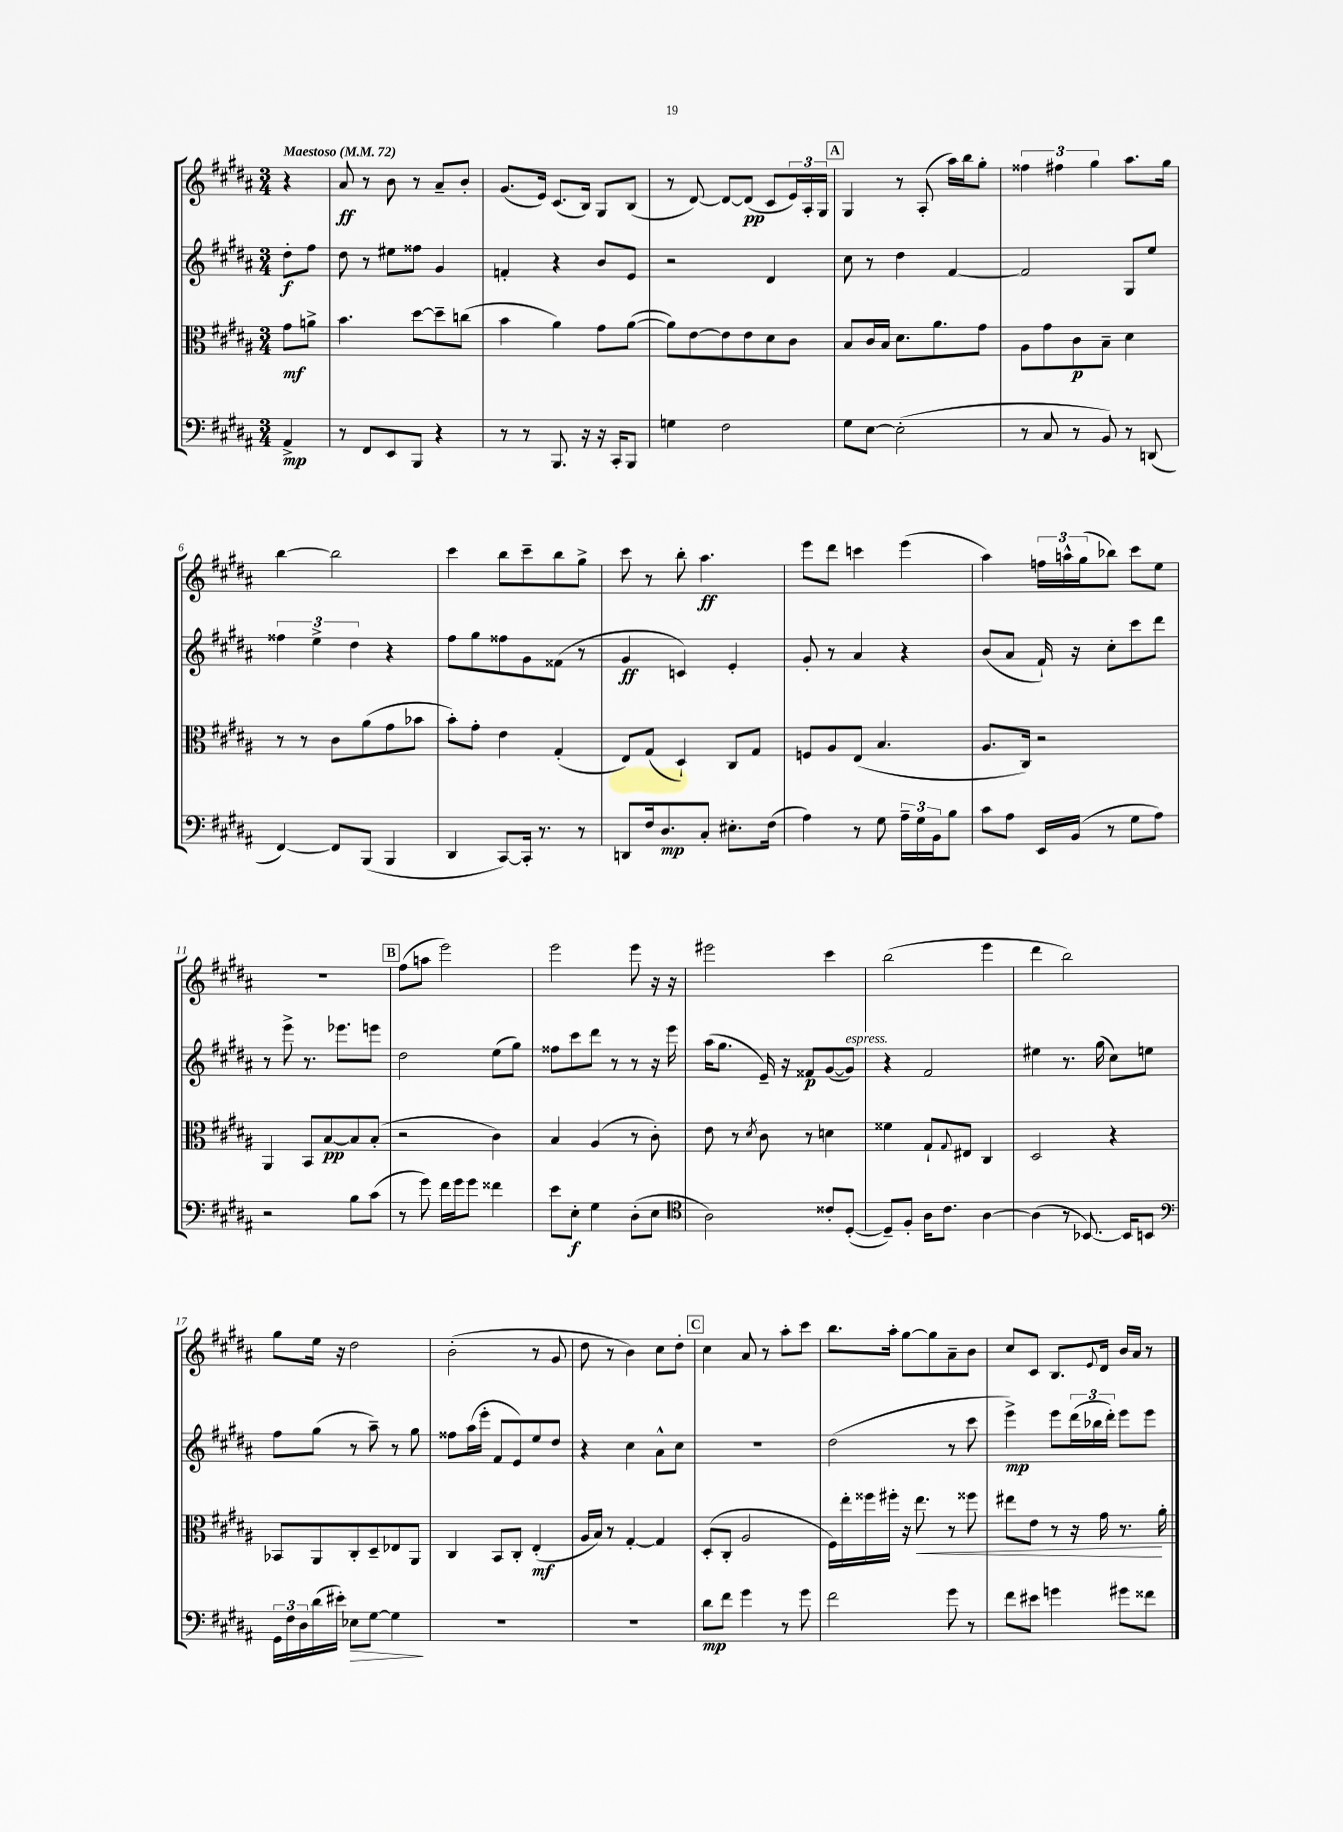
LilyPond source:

<<
\new StaffGroup <<
\new Staff = "s0" {
    \clef treble \key b \major \numericTimeSignature \time 3/4 \partial 4 \tempo "Maestoso" 4 = 72
    r4 |
    ais'8\ff r8 b'8 r8 ais'8-- b'8-. |
    gis'8.( e'16) cis'8.( b16) gis8 b8( |
    r8 dis'8~) dis'8~ dis'8\pp( cis'8 \tuplet 3/2 { e'16) ais16-. gis16 } |
    \mark \markup { \box "A" } gis4 r8 ais8-.( ais''16) b''16 gis''8-. |
    \tuplet 3/2 { fisis''4 fis''4 gis''4 } ais''8. gis''16 |
    b''4~ b''2 |
    cis'''4 b''8 cis'''8-- b''8 gis''8-> |
    cis'''8 r8 b''8-. ais''4.\ff |
    e'''8 dis'''8 c'''4 e'''4( |
    ais''4) \tuplet 3/2 { f''16 a''16-^ gis''16( } bes''8) cis'''8 e''8 |
    R2. |
    \mark \markup { \box "B" } fis''8( a''8 e'''2) |
    e'''2 e'''8 r16 r16 |
    eis'''2 cis'''4 |
    b''2( e'''4 |
    dis'''4 b''2) |
    gis''8 e''16 r16 dis''2 |
    b'2-.( r8 gis'8 |
    dis''8 r8 b'4) cis''8 dis''8-. |
    \mark \markup { \box "C" } cis''4 ais'8 r8 ais''8-. cis'''8 |
    b''8. ais''16-. gis''8~ gis''8 ais'8-- b'8 |
    cis''8 cis'8 b8. \appoggiatura { e'8 } dis'16 b'16 ais'16 r8 \bar "|." |
}
\new Staff = "s1" {
    \clef treble \key b \major \numericTimeSignature \time 3/4 \partial 4
    dis''8-.\f fis''8 |
    dis''8 r8 eis''8 fisis''8 gis'4 |
    f'4-. r4 b'8 e'8 |
    r2 dis'4 |
    \mark \markup { \box "A" } cis''8 r8 dis''4 fis'4~ |
    fis'2 gis8 e''8 |
    \tuplet 3/2 { fisis''4 e''4-> dis''4 } r4 |
    fis''8 gis''8 fisis''8 gis'8 fisis'8( r8 |
    gis'4\ff c'4) e'4-. |
    gis'8-. r8 ais'4 r4 |
    b'8( ais'8 fis'16-!) r16 cis''8-. cis'''8 dis'''8 |
    r8 e'''8-> r8. ees'''8. e'''8 |
    \mark \markup { \box "B" } dis''2 e''8( gis''8) |
    fisis''8 cis'''8 dis'''8 r8 r8 r16 e'''16 |
    ais''16( gis''8. e'16--) r16 fisis'8\p gis'8~( gis'8^\markup { \italic "espress." }) |
    r4 fis'2 |
    eis''4 r8. gis''16( cis''8) e''8 |
    fis''8 gis''8( r8 ais''8--) r8 gis''8 |
    fisis''8 ais''16( e'''16-. fis'8 e'8) e''8 dis''8 |
    r4 cis''4 ais'8-^ cis''8 |
    \mark \markup { \box "C" } R2. |
    dis''2( r8 cis'''8 |
    e'''4->\mp) e'''8 \tuplet 3/2 { dis'''16( bes''16 dis'''16-.) } e'''8 e'''8 \bar "|." |
}
\new Staff = "s2" {
    \clef alto \key b \major \numericTimeSignature \time 3/4 \partial 4
    gis'8\mf a'8-> |
    b'4. dis''8~ dis''8-- c''8( |
    b'4 ais'4) gis'8 ais'8~( |
    ais'8) e'8~ e'8 e'8 dis'8 cis'8 |
    \mark \markup { \box "A" } b8 cis'16 b16 dis'8. ais'8. gis'8 |
    ais8 gis'8 cis'8\p b8-- dis'4 |
    r8 r8 cis'8 ais'8( gis'8 bes'8 |
    b'8-.) gis'8-. e'4 gis4-.( |
    e8) gis8( dis4-!) cis8 gis8 |
    f8 ais8 e8( b4. |
    ais8. cis16) r2 |
    ais,4 b,8 b8~\pp b8 b8-.( |
    \mark \markup { \box "B" } r2 cis'4) |
    b4 ais4( r8 cis'8-.) |
    e'8 r8 \acciaccatura { dis'8 } cis'8 r8 d'4 |
    fisis'4 gis8-! \appoggiatura { gis8 } eis8 cis4 |
    dis2 r4 |
    bes,8 ais,8 cis8-. dis8-- ees8 ais,8 |
    cis4 b,8 cis8-. e4-.\mf( |
    ais16 b16) r8 gis4~-. gis4 |
    \mark \markup { \box "C" } dis8-.( cis8-. ais2 |
    fis16) e''16-. fisis''16 fis''16-. r16 e''8.\< r8 fisis''8 |
    eis''8 e'8 r8 r16 gis'16 r8. ais'16-.\! \bar "|." |
}
\new Staff = "s3" {
    \clef bass \key b \major \numericTimeSignature \time 3/4 \partial 4
    ais,4->\mp |
    r8 fis,8 e,8 b,,8 r4 |
    r8 r8 b,,8. r16 r16 cis,16-. b,,8 |
    g4 fis2 |
    \mark \markup { \box "A" } gis8 e8~ e2-.( |
    r8 cis8 r8 b,8) r8 d,8( |
    fis,4~) fis,8 b,,8( b,,4 |
    dis,4 cis,8~) cis,16-. r8. r8 |
    d,8 fis16 dis8.\mp cis8-. eis8.-. fis16( |
    ais4) r8 gis8 \tuplet 3/2 { ais16-- gis16 b,16 } b8 |
    cis'8 ais8 e,16 b,16( r8 gis8 ais8) |
    r2 b8 cis'8( |
    \mark \markup { \box "B" } r8 gis'8) fis'16 gis'16 gis'8 fisis'4 |
    e'8 e8-.\f gis4 dis8-.( e8 |
    \clef tenor ais2) cisis'8-. dis8~-.( |
    dis8--) fis8-. ais16 cis'8. ais4~ |
    ais4( r8 bes,8.~) bes,16 b,8 |
    \clef bass \tuplet 3/2 { gis,16 fis16 dis16 } dis'16( eis'16-.) ees8\> gis8~ gis4\! |
    R2. |
    R2. |
    \mark \markup { \box "C" } dis'8\mp fis'8 gis'4 r8 gis'8 |
    fis'2 gis'8 r8 |
    fis'8 eis'8 g'4 gis'8 fisis'8 \bar "|." |
}
>>
>>
